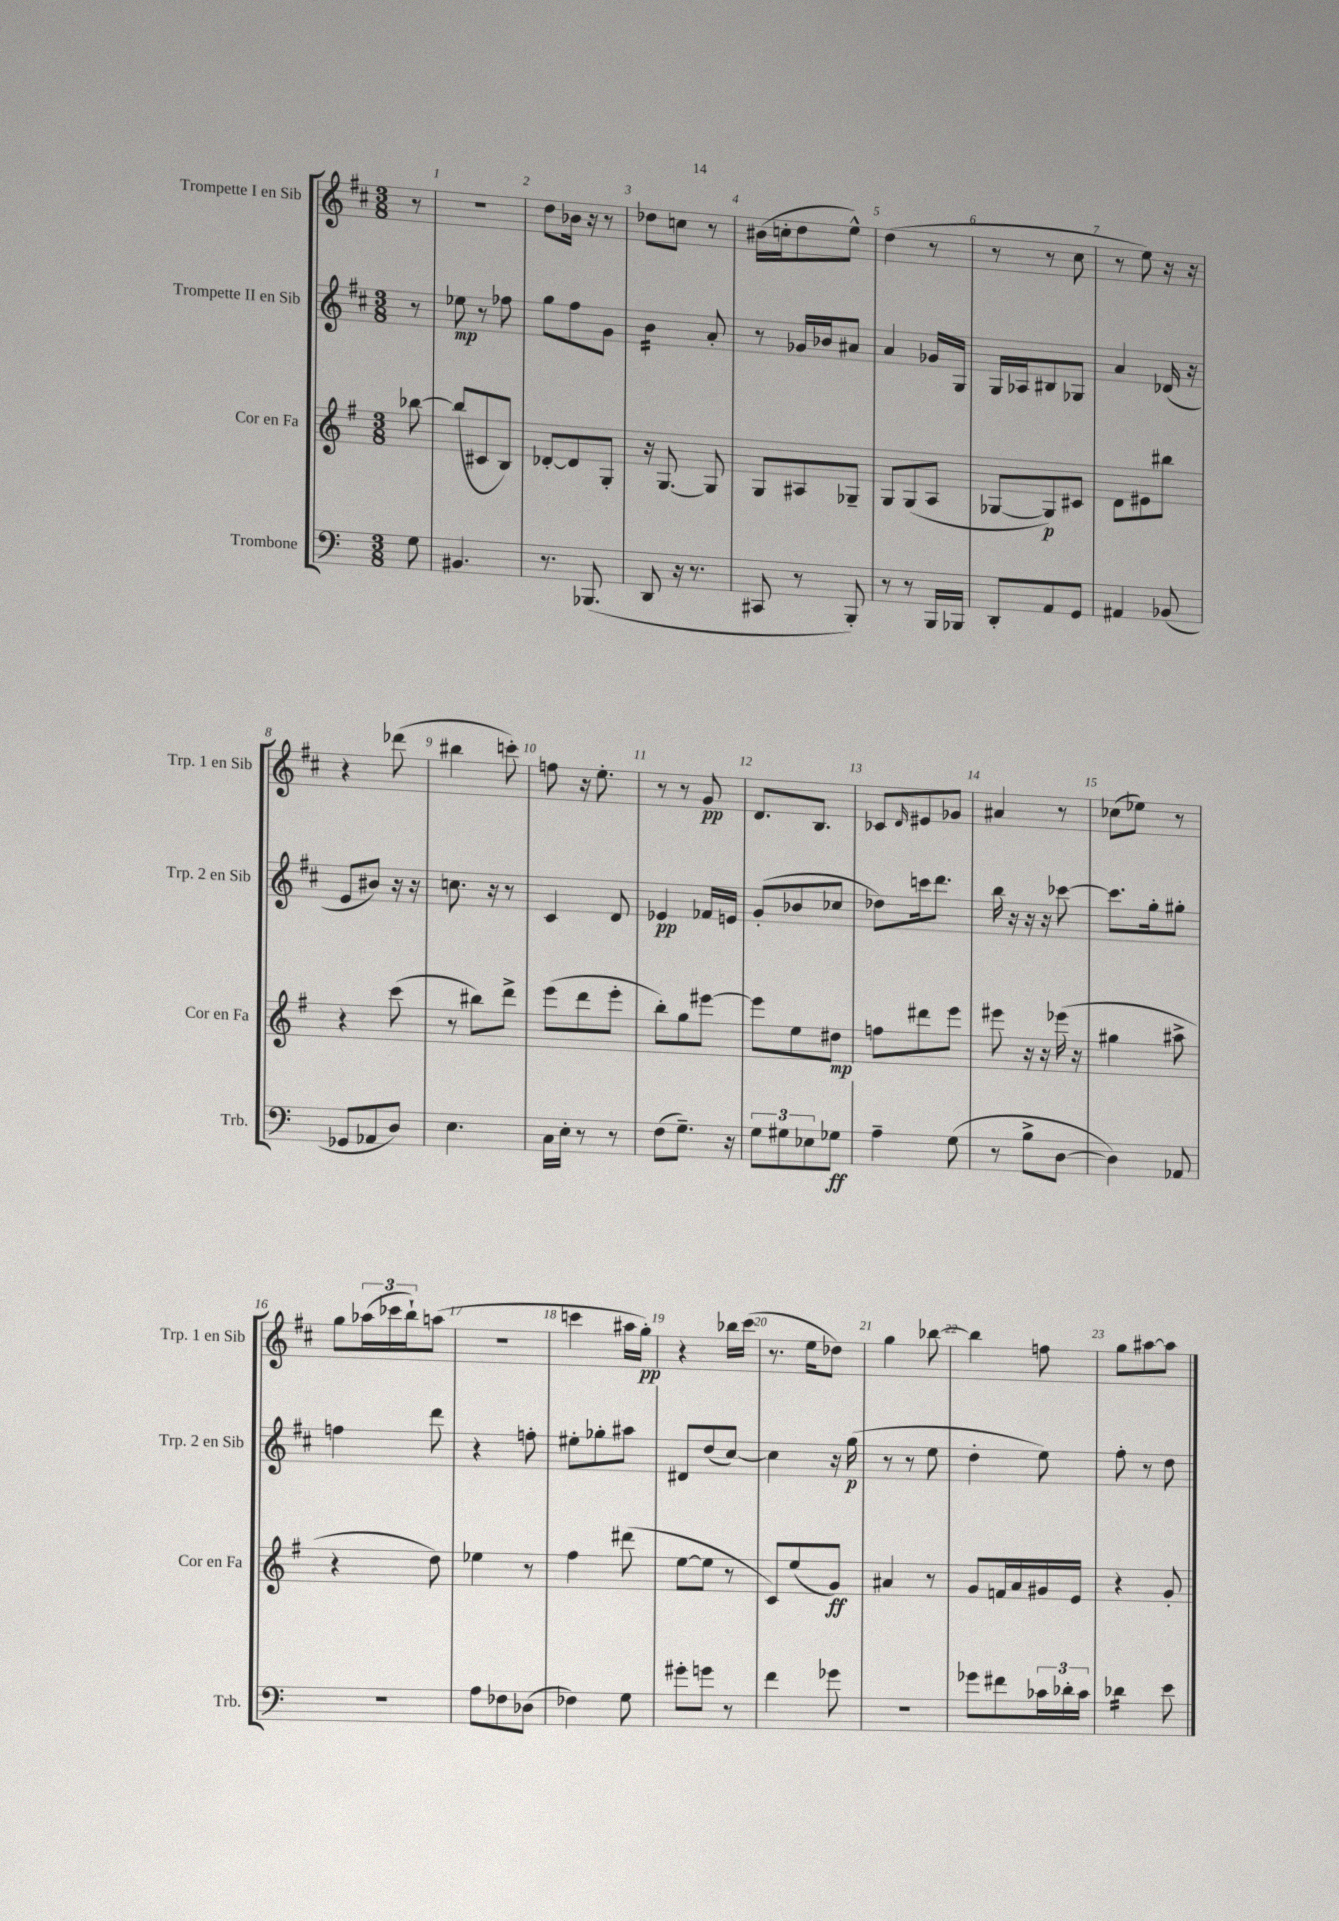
<<
\new StaffGroup <<
\new Staff = "s0" \with { instrumentName = "Trompette I en Sib" shortInstrumentName = "Trp. 1 en Sib" } {
    \clef treble \key d \major \numericTimeSignature \time 3/8 \partial 8
    r8 |
    R4. |
    d''8 bes'16 r16 r8 |
    des''8 c''8 r8 |
    bis'16( c''16-. d''8 e''8-^) |
    d''4( r8 |
    r8 r8 cis''8 |
    r8 e''8) r16 r16 |
    r4 des'''8( |
    bis''4 c'''8-.) |
    f''8 r16 e''8.-. |
    r8 r8 g'8\pp |
    d'8. b8. |
    ces'8 \grace { d'16 } eis'8 ges'8 |
    ais'4 r8 |
    ces''8( ees''8) r8 |
    g''8 \tuplet 3/2 { aes''16( ces'''16 b''16-!) } a''8( |
    R4. |
    c'''4 ais''16 g''16-.\pp) |
    r4 bes''16 cis'''16( |
    r8. e''16 des''8) |
    g''4 bes''8~ |
    bes''4 f''8 |
    g''8 ais''8~ ais''8 \bar "|." |
}
\new Staff = "s1" \with { instrumentName = "Trompette II en Sib" shortInstrumentName = "Trp. 2 en Sib" } {
    \clef treble \key d \major \numericTimeSignature \time 3/8 \partial 8
    r8 |
    ees''8\mp r8 fes''8 |
    g''8 fis''8 g'8 |
    b'4:16 a'8-. |
    r8 ges'16 bes'16 ais'8 |
    a'4 ges'16 g16 |
    g16 aes16 bis8 ges8 |
    a'4 des'16( r16 |
    e'8 bis'8) r16 r16 |
    c''8. r16 r8 |
    cis'4 d'8 |
    ees'4\pp fes'16 e'16 |
    g'8-.( bes'8 ces''8 |
    des''8) c'''16 d'''8. |
    b''16 r16 r16 r16 ces'''8~ |
    ces'''8. g''16-. gis''8-. |
    f''4 d'''8 |
    r4 f''8-. |
    eis''8-. ges''8-. ais''8 |
    dis'8 d''8( cis''8~) |
    cis''4 r16 g''16\p( |
    r8 r8 e''8 |
    d''4-. e''8) |
    fis''8-. r8 d''8 \bar "|." |
}
\new Staff = "s2" \with { instrumentName = "Cor en Fa" shortInstrumentName = "Cor en Fa" } {
    \clef treble \key g \major \numericTimeSignature \time 3/8 \partial 8
    bes''8~ |
    bes''8( cis'8 b8) |
    des'8~-. des'8 g8-. |
    r16 g8.~ g8 |
    g8 ais8 ges8-- |
    g8 g8( a8 |
    ges8~ ges8\p) cis'8 |
    d'8 eis'8 bis''8 |
    r4 c'''8( |
    r8 bis''8) d'''8-> |
    e'''8( d'''8 e'''8-. |
    b''8-.) g''8 eis'''8~ |
    eis'''8 e''8 dis''8\mp |
    f''8 dis'''8 e'''8 |
    eis'''8 r16 r16 ees'''16( r16 |
    gis''4 ais''8-> |
    r4 d''8) |
    ees''4 r8 |
    fis''4 dis'''8( |
    e''8~ e''8 r8 |
    c'8) e''8( g'8\ff) |
    ais'4 r8 |
    g'8 f'16 a'16 gis'16 e'16 |
    r4 g'8-. \bar "|." |
}
\new Staff = "s3" \with { instrumentName = "Trombone" shortInstrumentName = "Trb." } {
    \clef bass \key c \major \numericTimeSignature \time 3/8 \partial 8
    g8 |
    bis,4. |
    r8. bes,,8.( |
    d,8 r16 r8. |
    cis,8 r8 b,,8-.) |
    r8 r8 b,,16 bes,,16 |
    d,8-. a,8 g,8 |
    ais,4 bes,8( |
    ges,8 aes,8 d8) |
    e4. |
    c16 e16-. r8 r8 |
    f8( g8.--) r16 |
    \tuplet 3/2 { g8 gis8 ees8 } ges8\ff |
    a4-- g8( |
    r8 b8-> d8~ |
    d4) aes,8 |
    R4. |
    a8 fes8 des8( |
    fes4) g8 |
    gis'8-. g'8 r8 |
    f'4 ges'8 |
    R4. |
    ges'8 fis'8 \tuplet 3/2 { ces'16 des'16-. ces'16 } |
    des'4:16 e'8 \bar "|." |
}
>>
>>
\layout { \context { \Score \override BarNumber.break-visibility = ##(#f #t #t) barNumberVisibility = #all-bar-numbers-visible } }
